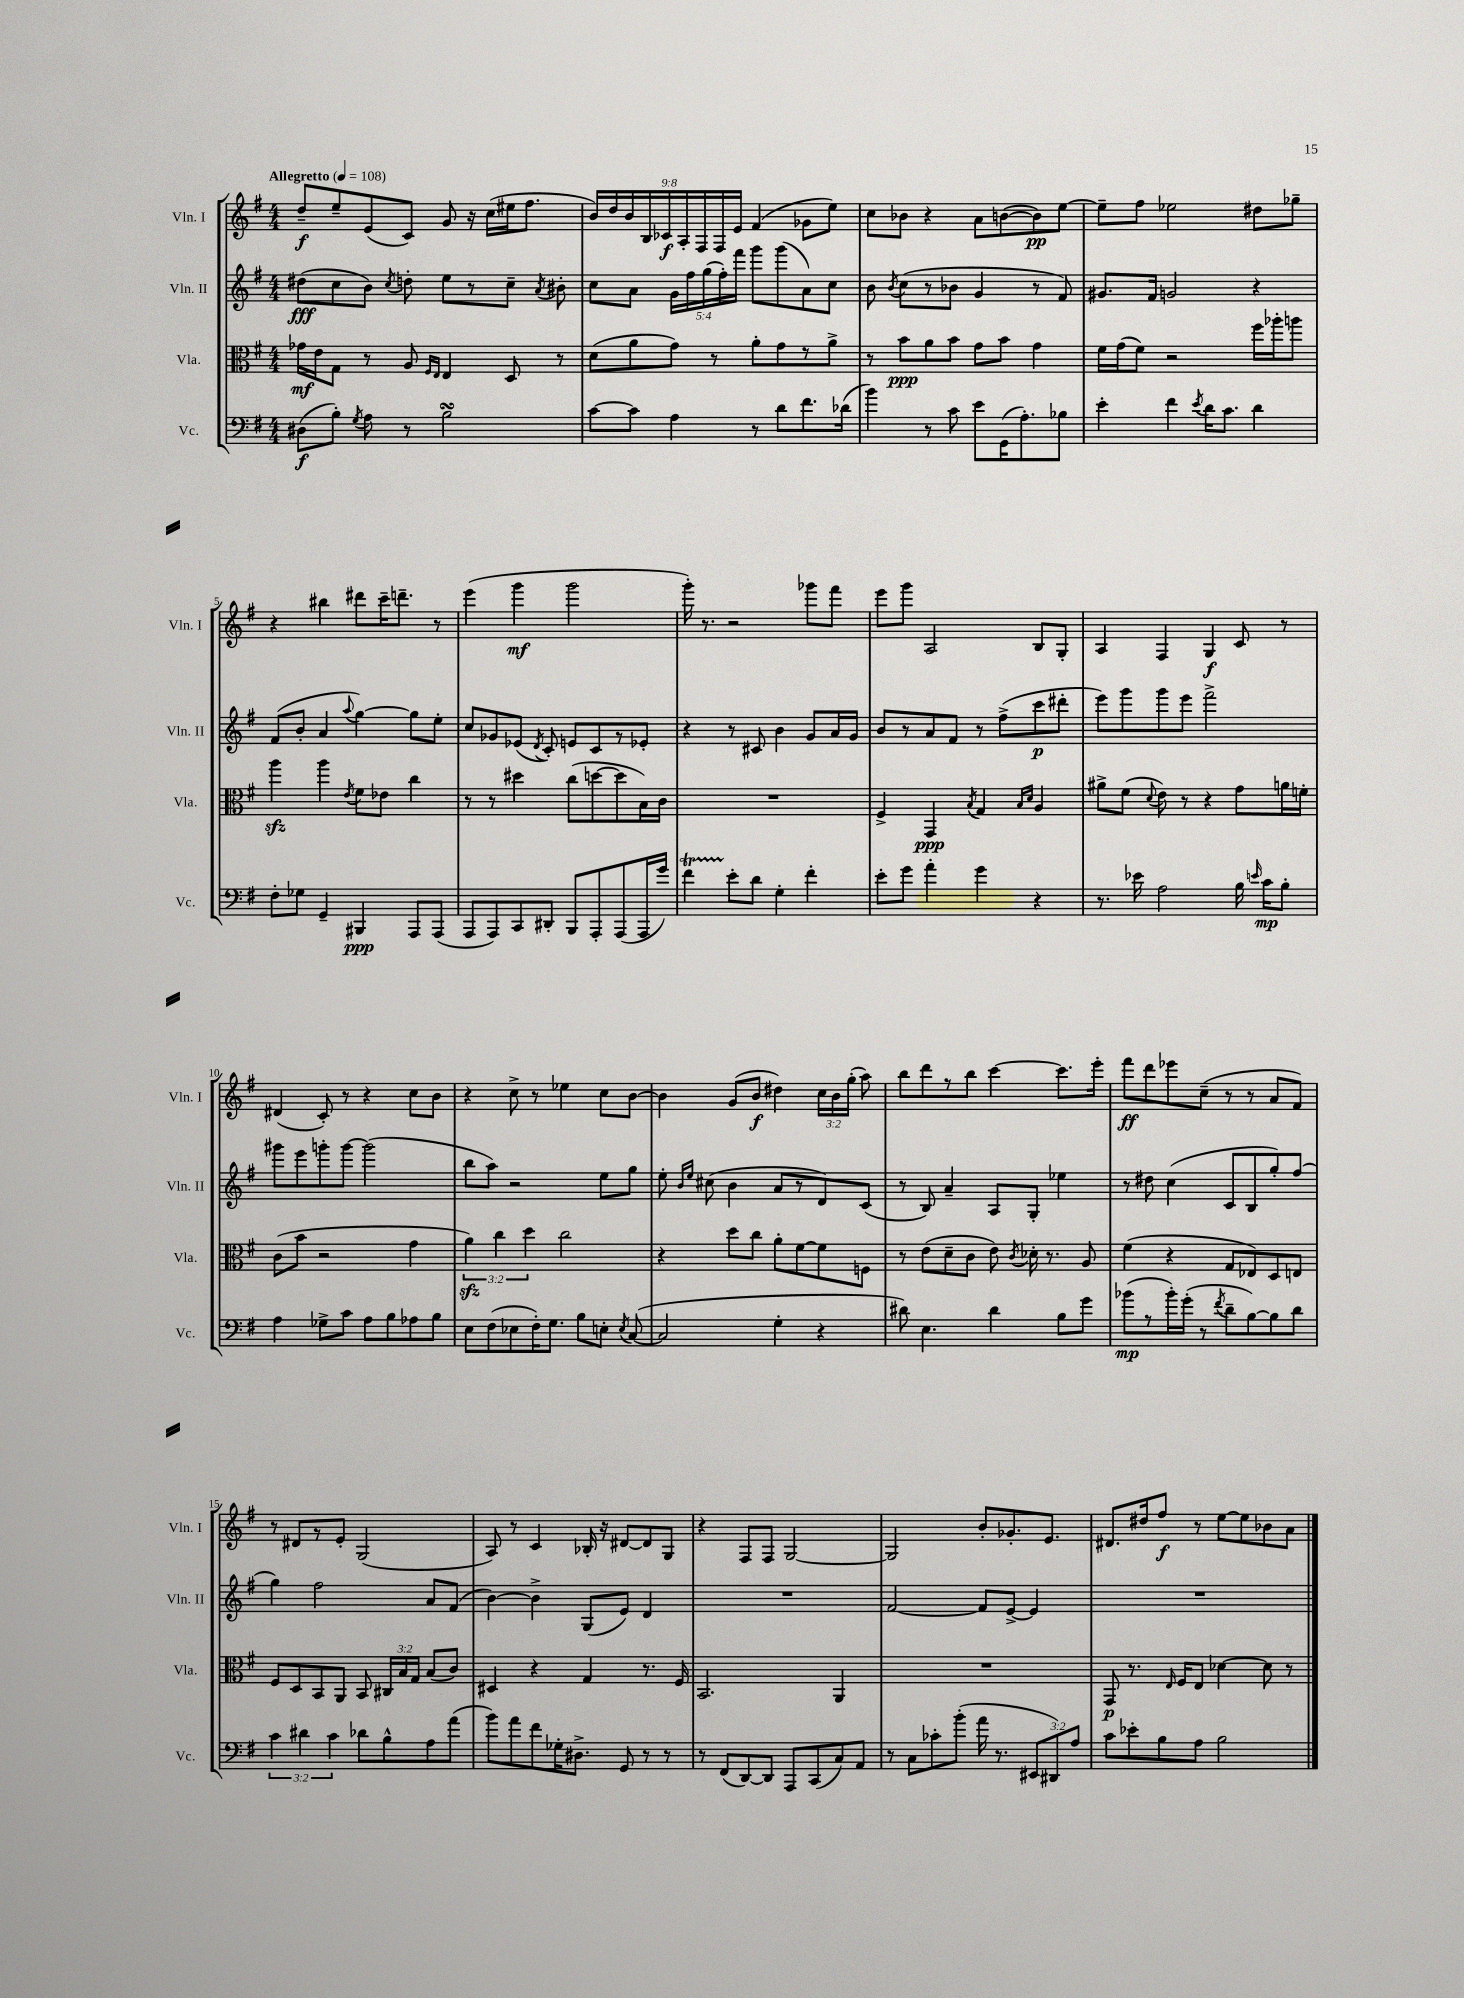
<<
\new StaffGroup <<
\new Staff = "s0" \with { instrumentName = "Vln. I" shortInstrumentName = "Vln. I" } {
    \clef treble \key g \major \numericTimeSignature \time 4/4 \override Staff.TupletNumber.text = #tuplet-number::calc-fraction-text \tempo "Allegretto" 4 = 108
    \autoBeamOff d''8[--\f e''8-- e'8( c'8]) g'8 r16 c''16[( eis''16 fis''8.] |
    \tuplet 9/8 { b'16[) d''16 b'16 b16 ces'16\f a16-. fis16 fis16 e'16] } fis'4( ges'8[ e''8]) |
    c''8[ bes'8] r4 a'8[ b'8~( b'8\pp) e''8]~ |
    e''8[-- fis''8] ees''2 dis''8[ ges''8]-- |
    r4 bis''4 dis'''8[ c'''16-- d'''8.]-- r8 |
    e'''4( g'''4\mf g'''2 |
    g'''16-.) r8. r2 ges'''8[ fis'''8] |
    e'''8[ g'''8] a2 b8[ g8]-. |
    a4 fis4 g4\f c'8 r8 |
    dis'4( c'8-.) r8 r4 c''8[ b'8] |
    r4 c''8-> r8 ees''4 c''8[ b'8]~ |
    b'4 g'8[( b'8]\f dis''4) \tuplet 3/2 { c''16[ b'16 g''16]-.( } a''8) |
    b''8[ d'''8 r8 b''8] c'''4~ c'''8.[ e'''16]-. |
    fis'''8[\ff d'''8 ees'''8 c''8]--( r8 r8 a'8[ fis'8]) |
    r8 dis'8[ r8 e'8]-. g2( |
    a8) r8 c'4 bes16-. r16 dis'8[~ dis'8 g8] |
    r4 fis8[ fis8] g2~ |
    g2 b'8[-. ges'8.-. e'8.] |
    dis'8.[ dis''16 fis''8]\f r8 e''8[~ e''8 bes'8 a'8] \bar "|." |
}
\new Staff = "s1" \with { instrumentName = "Vln. II" shortInstrumentName = "Vln. II" } {
    \clef treble \key g \major \numericTimeSignature \time 4/4 \override Staff.TupletNumber.text = #tuplet-number::calc-fraction-text
    \autoBeamOff dis''8[\fff( c''8 b'8]) \acciaccatura { c''8 } d''8-. e''8[ r8 c''8]-- \acciaccatura { a'8 } bis'8-. |
    c''8[ a'8] \tuplet 5/4 { g'16[ fis''16 g''16( fis''16-.) fis'''16] } g'''8[ g'''8( a'8) c''8] |
    b'8 \acciaccatura { b'8 } c''8[( r8 bes'8] g'4 r8 fis'8) |
    gis'8.[ fis'16] g'2 r4 |
    fis'8[( b'8]-. a'4 \appoggiatura { a''8 } g''4~) g''8[ e''8]-. |
    c''8[ ges'8 ees'8]( \acciaccatura { d'8 } c'8-.) e'8[ c'8 r8 ees'8]-. |
    r4 r8 cis'8 b'4 g'8[ a'16 g'16] |
    b'8[ r8 a'8 fis'8] r8 fis''8[->( c'''8\p dis'''8]-. |
    e'''8[) g'''8 g'''8 e'''8] fis'''2-> |
    gis'''8[ e'''8 g'''8-. g'''8]~ g'''2( |
    b''8[ a''8]) r2 e''8[ g''8] |
    e''8-. \grace { b'16[ e''16] } cis''8( b'4 a'8[ r8 d'8) c'8]( |
    r8 b8) a'4-- a8[ g8]-. ees''4 |
    r8 dis''8 c''4( c'8[ b8 g''8-.) fis''8]( |
    g''4) fis''2 a'8[ fis'8]( |
    b'4~) b'4-> g8[( e'8]) d'4 |
    R1 |
    fis'2~ fis'8[ e'8]~-> e'4 |
    R1 \bar "|." |
}
\new Staff = "s2" \with { instrumentName = "Vla." shortInstrumentName = "Vla." } {
    \clef alto \key g \major \numericTimeSignature \time 4/4 \override Staff.TupletNumber.text = #tuplet-number::calc-fraction-text
    \autoBeamOff ges'16[\mf e'16 g8] r8 a8 \grace { fis16[ e16] } e4 d8 r8 |
    d'8[( a'8 g'8]) r8 a'8[-. g'8 r8 a'8]-> |
    r8 b'8[\ppp a'8 b'8] g'8[ b'8] g'4 |
    fis'16[ g'16( fis'8]) r2 fis''16[ aes''16-. a''8] |
    a''4\sfz a''4 \acciaccatura { e'8 } fis'8[ ees'8] c''4 |
    r8 r8 dis''4 c''8[( d''8~ d''8 b16) c'16] |
    R1 |
    fis4-> g,4\ppp \acciaccatura { b8 } g4 \grace { b16[ d'16] } a4 |
    ais'8[-> fis'8]( \appoggiatura { d'8 } e'8) r8 r4 g'8[ a'16 f'16]-. |
    c'8[( b'8] r2 g'4 |
    \tuplet 3/2 { a'4\sfz) c''4 d''4 } c''2 |
    r4 d''8[ c''8] a'8[-. fis'8~ fis'8 f8] |
    r8 e'8[( d'8-- c'8] e'8) \acciaccatura { c'8 } des'16-. r8. a8 |
    fis'4( r4 g8[ ees8) d8 e8] |
    fis8[ d8 b,8 a,8] b,8 \tuplet 3/2 { cis16[ b16 g16] } b8[( c'8]) |
    dis4 r4 g4 r8. fis16 |
    b,2. a,4 |
    R1 |
    g,8\p r8. \grace { e16 } fis16[ e8] des'4~ des'8 r8 \bar "|." |
}
\new Staff = "s3" \with { instrumentName = "Vc." shortInstrumentName = "Vc." } {
    \clef bass \key g \major \numericTimeSignature \time 4/4 \override Staff.TupletNumber.text = #tuplet-number::calc-fraction-text
    \autoBeamOff dis8[\f( b8]-.) \acciaccatura { g8 } a8 r8 b2\turn |
    c'8[~ c'8] a4 r8 d'8[ fis'8. des'16]( |
    b'4) r8 c'8 e'8[ g,16( a8.-.) bes8] |
    e'4-. fis'4 \acciaccatura { e'8 } d'16[ c'8.] d'4 |
    fis8[-. ges8] g,4-- bis,,4\ppp a,,8[ a,,8]( |
    a,,8[ a,,8) c,8 dis,8]-. b,,8[ a,,8-. a,,8( a,,16 g'16]) |
    fis'4\startTrillSpan e'8[-.\stopTrillSpan d'8] g4-. fis'4-. |
    e'8[-. g'8] a'4-. g'4 r4 |
    r8. ees'16 a2 b16 \grace { e'16 } c'16[\mp b8]-. |
    a4 ges8[-> c'8] a8[ b8 aes8 b8] |
    e8[ fis8( ees8 fis16-.) g8.] b8[ e8]-. \acciaccatura { e8 } c8~( |
    c2 g4-. r4 |
    dis'8) e4. dis'4 b8[ g'8] |
    bes'8[\mp( r8 bes'16-.) g'16]-.( r8 \acciaccatura { fis'8 } d'8[-- b8~) b8 d'8] |
    \tuplet 3/2 { c'4 dis'4 c'4 } des'8[ b8-^ a8 a'8]( |
    b'8[) a'8 fis'8 ges16-. dis8.]-> g,8 r8 r8 |
    r8 fis,8[( d,8~) d,8] a,,8[ c,8( c8) a,8] |
    r8 c8[ ces'8-. b'8]-.( a'16 r8. \tuplet 3/2 { eis,8[ dis,8) a8] } |
    c'8[ ees'8-. b8 a8] b2 \bar "|." |
}
>>
>>
